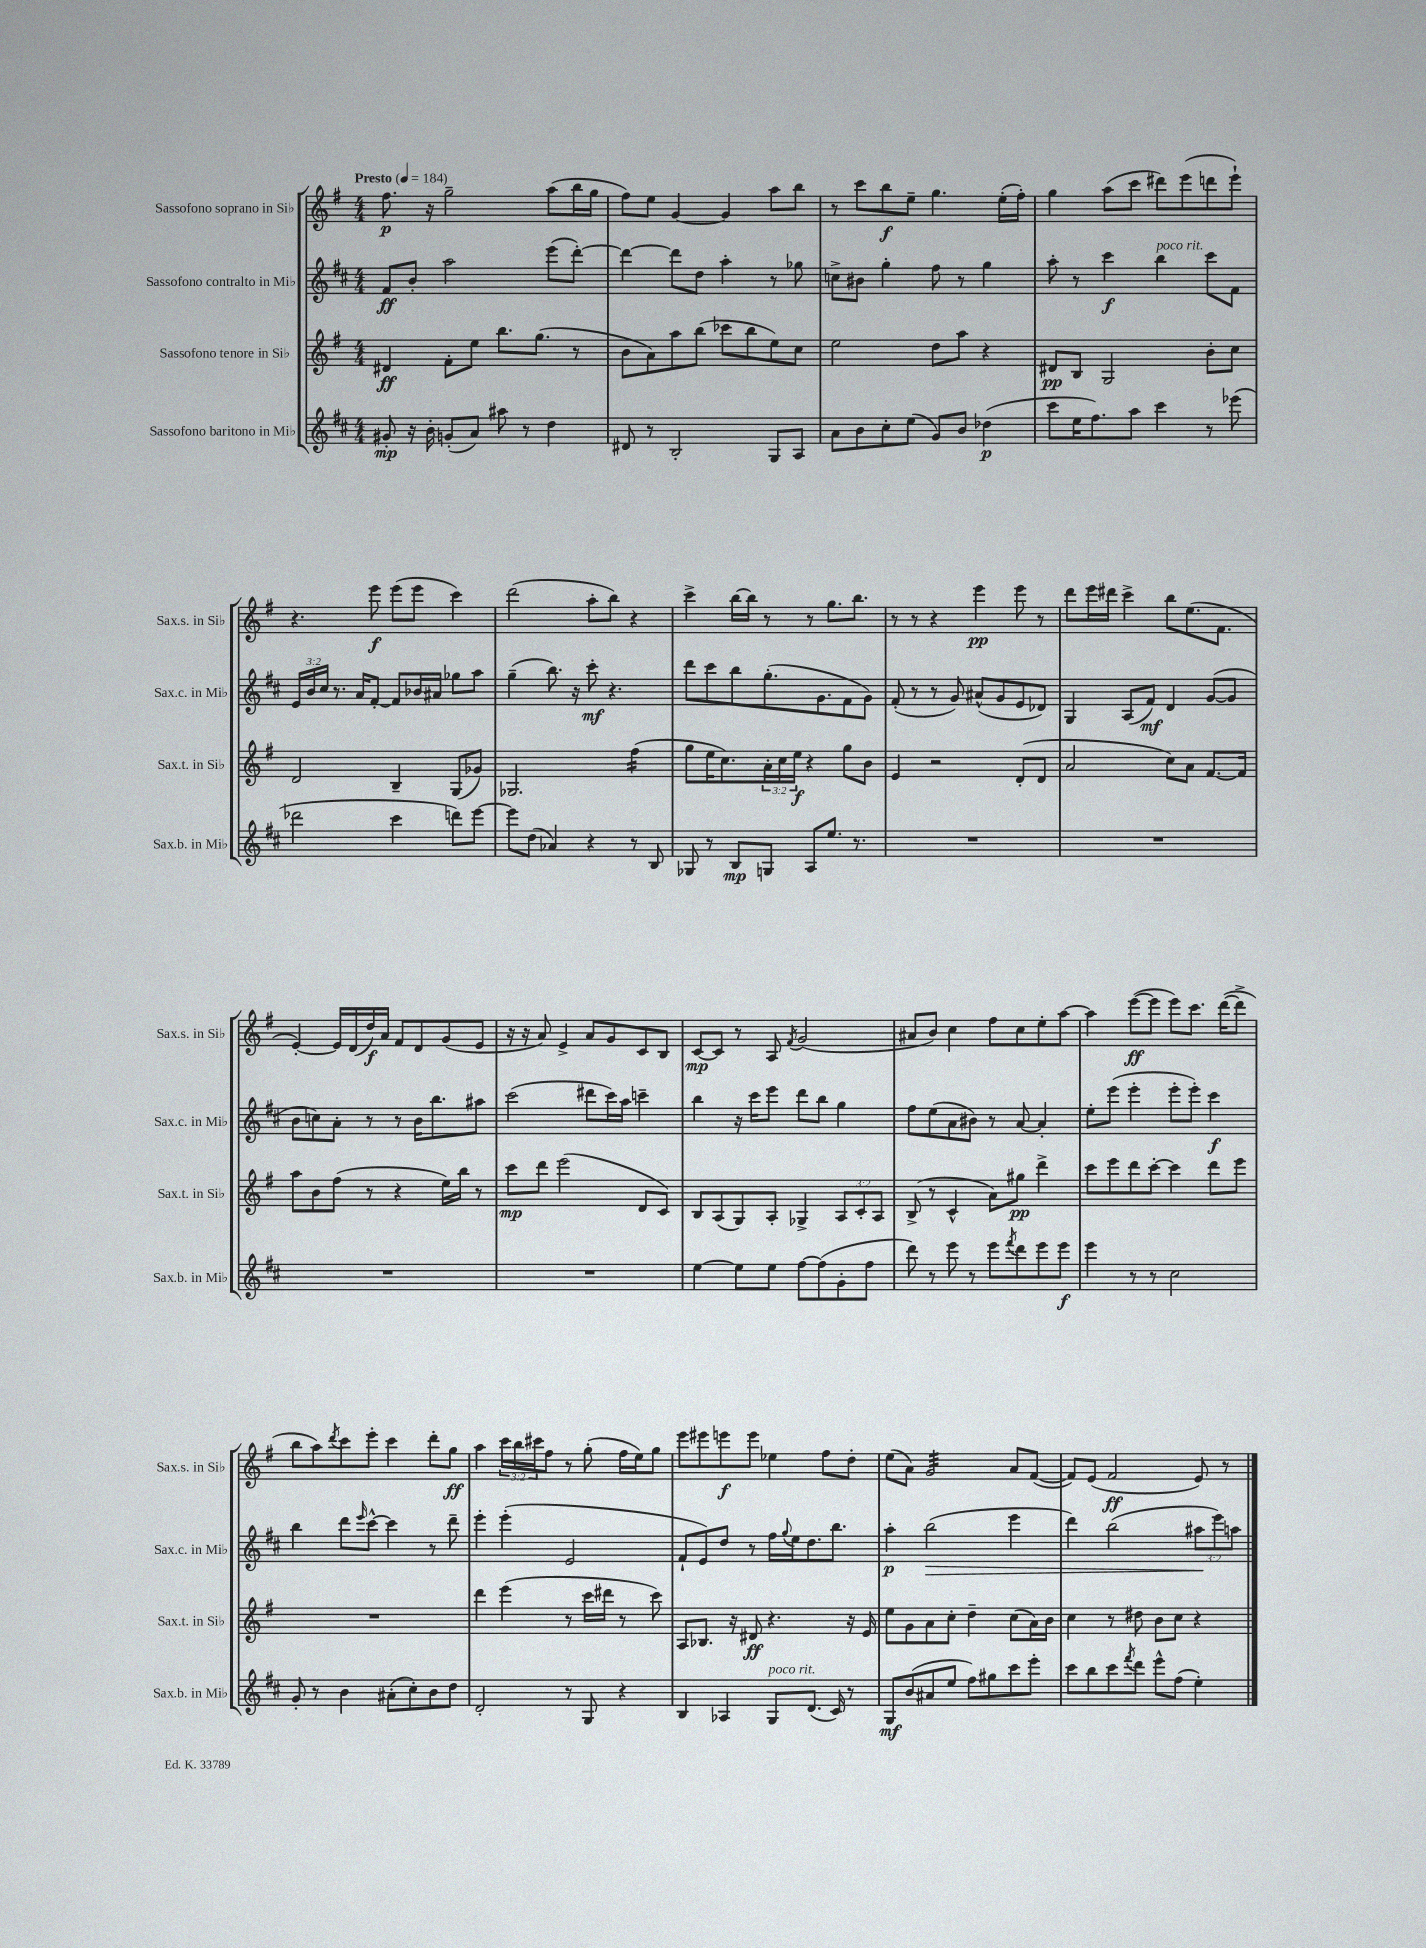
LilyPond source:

<<
\new StaffGroup <<
\new Staff = "s0" \with { instrumentName = "Sassofono soprano in Sib" shortInstrumentName = "Sax.s. in Sib" } {
    \clef treble \key g \major \numericTimeSignature \time 4/4 \override Staff.TupletNumber.text = #tuplet-number::calc-fraction-text \tempo "Presto" 4 = 184
    fis''8.\p r16 g''2-- a''8( b''16 g''16 |
    fis''8) e''8 g'4~ g'4 a''8 b''8 |
    r8 c'''8 b''8\f e''8-- g''4. e''16-.( fis''16-.) |
    g''4 a''8( c'''8 dis'''8) e'''8( d'''8 e'''8-!) |
    r4. e'''8\f e'''8( e'''8 c'''4) |
    d'''2( a''8-. b''8) r4 |
    c'''4-> b''16~ b''16 r8 r8 g''8. b''8. |
    r8 r8 r4 e'''4\pp e'''8 r8 |
    d'''8 e'''16 dis'''16 c'''4-> b''8 e''8.( fis'8. |
    e'4~-.) e'16 d'16( d''16\f) a'16 fis'8 d'8 g'8( e'8 |
    r16 r16 a'8) e'4-> a'8 g'8 c'8 b8 |
    c'8~\mp c'8 r8 a8 \acciaccatura { fis'8 } g'2( |
    ais'8 b'8) c''4 fis''8 c''8 e''8-. a''8~ |
    a''4 e'''8~\ff( e'''8 e'''8) c'''8. d'''16~( d'''8-> |
    b''8 a''8) \acciaccatura { d'''8 } c'''8 e'''8-. c'''4 d'''8-. g''8\ff |
    a''4 \tuplet 3/2 { c'''16 b''16 cis'''16 } fis''8 r8 g''8-.( fis''16 e''16) g''8 |
    e'''8 eis'''8 e'''8\f e'''8 ees''4 fis''8 d''8-. |
    e''8( a'8) g'2:32 a'8 fis'8~( |
    fis'8) e'8( fis'2\ff e'8) r8 \bar "|." |
}
\new Staff = "s1" \with { instrumentName = "Sassofono contralto in Mib" shortInstrumentName = "Sax.c. in Mib" } {
    \clef treble \key d \major \numericTimeSignature \time 4/4 \override Staff.TupletNumber.text = #tuplet-number::calc-fraction-text
    fis'8\ff b'8-. a''2 e'''8( d'''8~-.) |
    d'''4~ d'''8 d''8 a''4-. r8 ges''8 |
    c''8-> bis'8 g''4-. fis''8 r8 g''4 |
    a''8-. r8 cis'''4\f b''4^\markup { \italic "poco rit." } cis'''8 fis'8 |
    \tuplet 3/2 { e'16 b'16 cis''16 } r8. a'16 fis'8~-. fis'8 bes'16 ais'16 ges''8 a''8 |
    g''4--( b''8.) r16 cis'''8-.\mf r4. |
    d'''8 cis'''8 b''8 g''8.-.( g'8. fis'8 g'8) |
    fis'8-.( r8 r8 g'8) ais'8-^( g'8 e'8 des'8) |
    g4 a8( fis'8\mf) d'4 g'8~( g'8 |
    b'8 c''8) a'8-. r8 r8 b'16 b''8. ais''8 |
    cis'''2( dis'''8 cis'''16) a''16 c'''4-- |
    b''4 r16 cis'''16 e'''8 d'''8 b''8 g''4 |
    fis''8 e''8( a'8 bis'8) r8 a'8~ a'4-. |
    e''8-. e'''8( e'''4-. e'''8-. e'''8-.) cis'''4\f |
    b''4 d'''8 \grace { e'''16 } cis'''8~-^ cis'''4 r8 d'''8-- |
    e'''4-. e'''4-.( e'2 |
    fis'8-! e'8) d''8 r8 fis''16 \appoggiatura { g''8 } e''16 d''8. b''8. |
    a''4-.\p b''2\>( e'''4 |
    d'''4) b''2( \tuplet 3/2 { ais''8\! e'''8) a''8 } \bar "|." |
}
\new Staff = "s2" \with { instrumentName = "Sassofono tenore in Sib" shortInstrumentName = "Sax.t. in Sib" } {
    \clef treble \key g \major \numericTimeSignature \time 4/4 \override Staff.TupletNumber.text = #tuplet-number::calc-fraction-text
    dis'4\ff fis'8-. e''8 b''8. g''8.( r8 |
    b'8 a'8) a''8 b''8( ces'''8 b''8 e''8) c''8 |
    e''2 d''8 a''8 r4 |
    dis'8\pp b8 g2 b'8-. c''8 |
    d'2 b4-- g8( ges'8) |
    ges2. fis''4:16( |
    g''8 e''16 c''8.) \tuplet 3/2 { a'16-. c''16 e''16\f } r4 g''8 b'8 |
    e'4 r2 d'8-.( d'8 |
    a'2 c''8) a'8 fis'8.~ fis'16 |
    a''8 b'8 fis''8( r8 r4 e''16) b''16 r8 |
    c'''8\mp d'''8 e'''2( d'8 c'8) |
    b8 a8( g8) a8-. ges4-> \tuplet 3/2 { a8 c'8-. a8 } |
    b8->( r8 c'4-^ a'8) gis''8\pp d'''4-> |
    c'''8 e'''8 d'''8 c'''8~-. c'''4 d'''8 e'''8 |
    R1 |
    d'''4 e'''4( r8 c'''16 dis'''16 r8 c'''8) |
    a8 bes8. r16 dis'8\ff r4. r16 e'16 |
    e''8 g'8 a'8 c''8-. d''4-- c''8( a'16) b'16 |
    c''4 r8 dis''8 b'8 c''8 r4 \bar "|." |
}
\new Staff = "s3" \with { instrumentName = "Sassofono baritono in Mib" shortInstrumentName = "Sax.b. in Mib" } {
    \clef treble \key d \major \numericTimeSignature \time 4/4
    gis'8-.\mp r16 b'16-. g'8-.( a'8) ais''8 r8 d''4 |
    dis'8 r8 b2-. g8 a8 |
    a'8 b'8 cis''8-. e''8( g'8) b'8 des''4\p( |
    cis'''8 e''16 fis''8.) a''8 cis'''4 r8 ees'''8( |
    des'''2 cis'''4 d'''8) e'''8~ |
    e'''8 d''8( aes'4) r4 r8 b8 |
    ges8 r8 b8\mp g8 a8 e''8. r8. |
    R1 |
    R1 |
    R1 |
    R1 |
    e''4~ e''8 e''8 fis''8~ fis''8( g'8-. fis''8 |
    d'''8) r8 e'''8 r8 e'''8 \acciaccatura { fis'''8 } d'''8 e'''8 e'''8\f |
    e'''4 r8 r8 cis''2 |
    g'8-. r8 b'4 ais'8-.( cis''8-.) b'8 d''8 |
    d'2-. r8 g8 r4 |
    b4 aes4 g8^\markup { \italic "poco rit." } d'8.( cis'16) r8 |
    g8\mf b'8( ais'8 e''8 fis''8) gis''8 cis'''8 e'''8-. |
    cis'''8 b''8 cis'''8 \acciaccatura { fis'''8 } d'''8 e'''8-^ fis''8( e''4-.) \bar "|." |
}
>>
>>
\layout { \context { \Score \remove "Bar_number_engraver" } }
